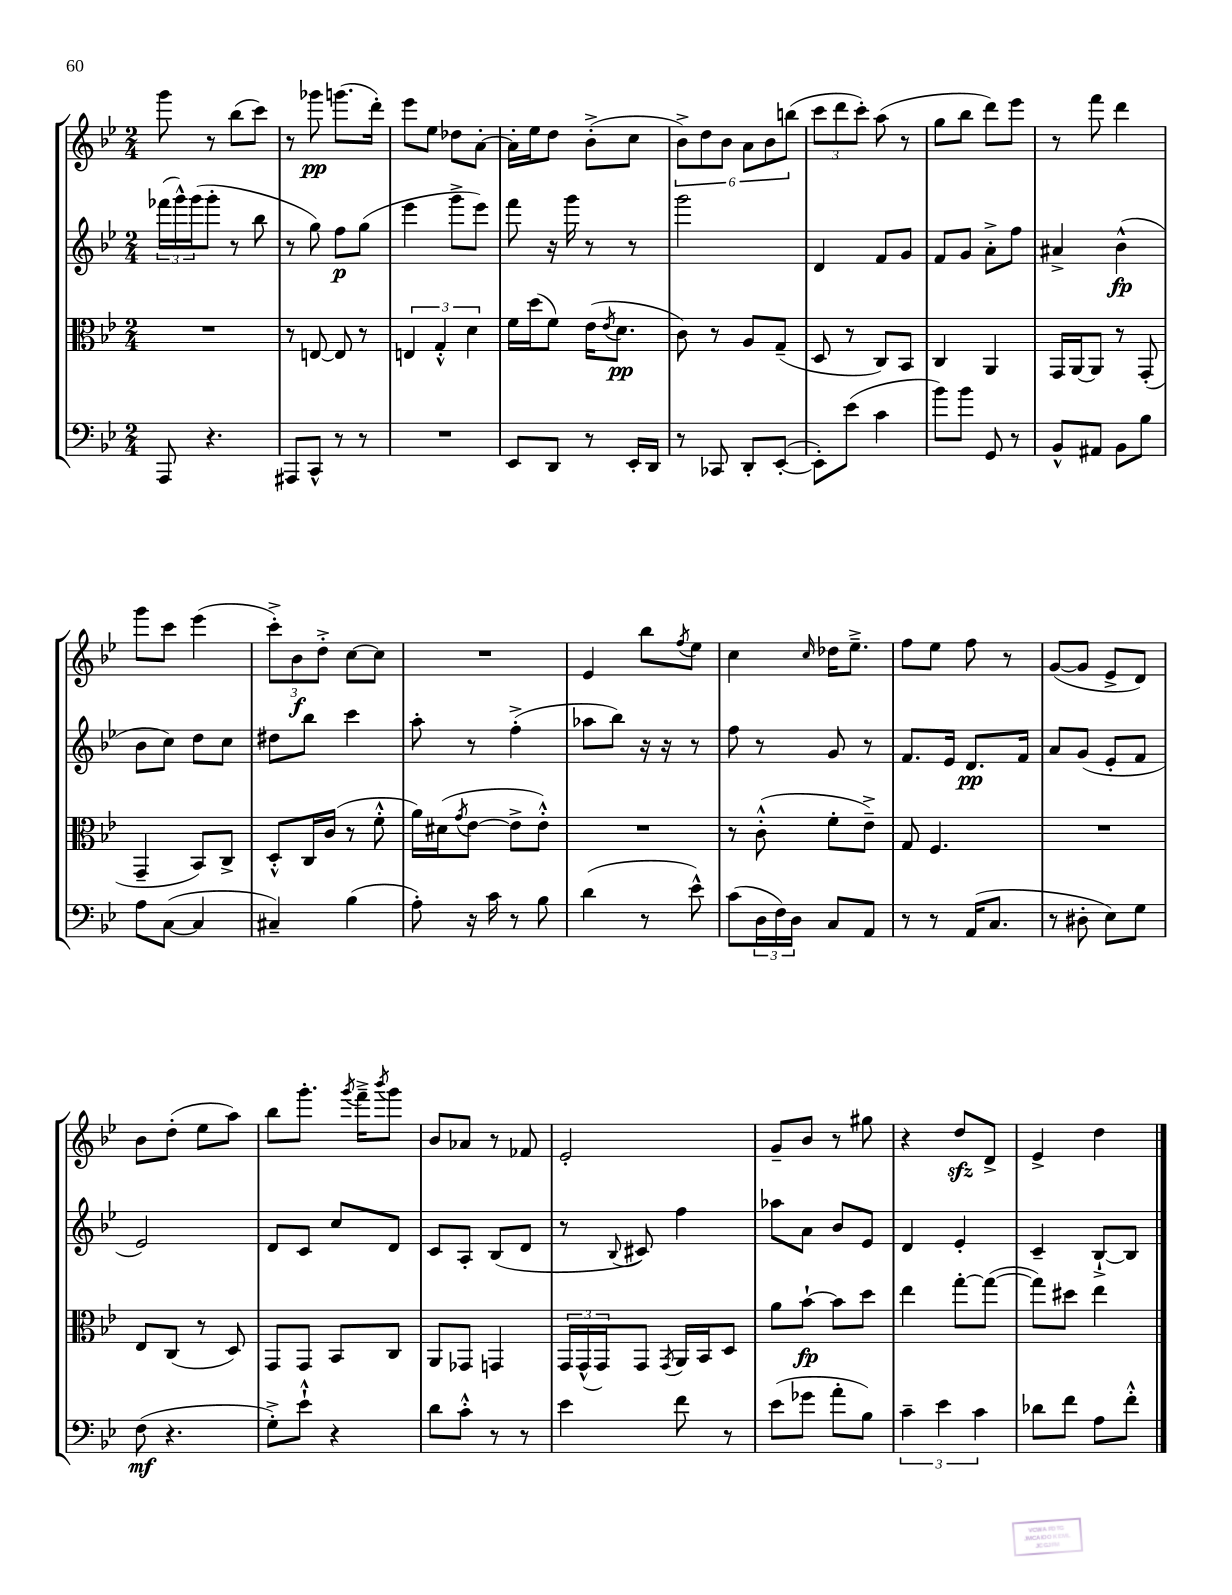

**kern	**dynam	**kern	**dynam	**kern	**dynam	**kern	**dynam
*part4	*part4	*part3	*part3	*part2	*part2	*part1	*part1
*staff4	*staff4	*staff3	*staff3	*staff2	*staff2	*staff1	*staff1
*clefF4	*	*clefC3	*	*clefG2	*	*clefG2	*
*k[b-e-]	*	*k[b-e-]	*	*k[b-e-]	*	*k[b-e-]	*
*M2/4	*	*M2/4	*	*M2/4	*	*M2/4	*
=29	=29	=29	=29	=29	=29	=29	=29
8AAA/	.	2r	.	(24fff-X\LL	.	8ggg\	.
.	.	.	.	24ggg^^\)	.	.	.
.	.	.	.	(24ggg\J	.	.	.
4.r	.	.	.	8ggg'\J	.	8r	.
.	.	.	.	8r	.	(8bb-\L	.
.	.	.	.	8bb-\	.	8ccc\J)	.
=30	=30	=30	=30	=30	=30	=30	=30
8AAA#X/L	.	8r	.	8r	.	8r	.
8CC^^/J	.	[8En/	.	8gg\)	.	8ggg-X\	pp
8r	.	8E/]	.	8ff\L	p	(8.gggn\L	.
8r	.	8r	.	(8gg\J	.	.	.
.	.	.	.	.	.	16ddd'\Jk)	.
=31	=31	=31	=31	=31	=31	=31	=31
2r	.	6En/	.	4eee-\	.	8eee-\L	.
.	.	.	.	.	.	8ee-\J	.
.	.	6G'^^/	.	.	.	.	.
.	.	.	.	8ggg^\L	.	8dd-X\L	.
.	.	6d\	.	.	.	.	.
.	.	.	.	8eee-\J)	.	[8a'\J	.
=32	=32	=32	=32	=32	=32	=32	=32
8EE-/L	.	16f\LL	.	8fff\	.	16a'\LL]	.
.	.	(16dd\J	.	.	.	16ee-\J	.
8DD/J	.	8f\J)	.	16r	.	8dd\J	.
.	.	.	.	16ggg\	.	.	.
8r	.	(16e-\KL	.	8r	.	(8b-'^\L	.
.	.	8qe-/	.	.	.	.	.
.	.	8.d\J	pp	.	.	.	.
16EE-'/LL	.	.	.	8r	.	8cc\J	.
16DD/JJ	.	.	.	.	.	.	.
=33	=33	=33	=33	=33	=33	=33	=33
8r	.	8c\)	.	2ggg\	.	12b-^\L)	.
.	.	.	.	.	.	12dd\	.
8CC-X/	.	8r	.	.	.	.	.
.	.	.	.	.	.	12b-\J	.
8DD'/L	.	8A/L	.	.	.	12a\L	.
.	.	.	.	.	.	12b-\	.
([8EE-'/J	.	(8G~/J	.	.	.	.	.
.	.	.	.	.	.	(12bbn\J	.
=34	=34	=34	=34	=34	=34	=34	=34
8EE-'\L])	.	8D/	.	4d/	.	12ccc\L	.
.	.	.	.	.	.	12ddd\	.
(8e-\J	.	8r	.	.	.	.	.
.	.	.	.	.	.	12ccc'\J)	.
4c\	.	8C/L)	.	8f/L	.	(8aa\	.
.	.	8BB-/J	.	8g/J	.	8r	.
=35	=35	=35	=35	=35	=35	=35	=35
8b-\L)	.	4C/	.	8f/L	.	8gg\L	.
8b-\J	.	.	.	8g/J	.	8bb-\J	.
8GG/	.	4AA/	.	8a'^\L	.	8ddd\L)	.
8r	.	.	.	8ff\J	.	8eee-\J	.
=36	=36	=36	=36	=36	=36	=36	=36
8BB-^^/L	.	16GG/LL	.	4a#X^/	.	8r	.
.	.	[16AA/J	.	.	.	.	.
8AA#X/J	.	8AA/J]	.	.	.	8fff\	.
8BB-\L	.	8r	.	(4b-^^\	fp	4ddd\	.
8B-\J	.	(8GG'/	.	.	.	.	.
!!LO:LB:g=z
=37	=37	=37	=37	=37	=37	=37	=37
8A\L	.	4GG~/	.	8b-\L	.	8ggg\L	.
([8C\J	.	.	.	8cc\J)	.	8ccc\J	.
4C/]	.	8BB-/L)	.	8dd\L	.	(4eee-\	.
.	.	8C^/J	.	8cc\J	.	.	.
=38	=38	=38	=38	=38	=38	=38	=38
4C#X~/)	.	8D'^^/L	.	8dd#X\L	.	12ccc'^\L)	.
.	.	.	.	.	.	12b-\	f
.	.	16C/L	.	8bb-\J	.	.	.
.	.	.	.	.	.	12dd'^\J	.
.	.	(16c/JJ	.	.	.	.	.
(4B-\	.	8r	.	4ccc\	.	[8cc\L	.
.	.	8f'^^\	.	.	.	8cc\J]	.
=39	=39	=39	=39	=39	=39	=39	=39
8A'\)	.	16a\LL)	.	8aa'\	.	2r	.
.	.	(16d#X\J	.	.	.	.	.
.	.	8qg/	.	.	.	.	.
16r	.	[8e-\J	.	8r	.	.	.
16c\	.	.	.	.	.	.	.
8r	.	8e-^\L]	.	(4ff'^\	.	.	.
8B-\	.	8e-'^^\J)	.	.	.	.	.
=40	=40	=40	=40	=40	=40	=40	=40
(4d\	.	2r	.	8aa-X\L	.	4e-/	.
.	.	.	.	8bb-\J)	.	.	.
8r	.	.	.	16r	.	8bb-\L	.
.	.	.	.	16r	.	.	.
.	.	.	.	.	.	8qff/	.
8e-^^\)	.	.	.	8r	.	8ee-\J	.
=41	=41	=41	=41	=41	=41	=41	=41
(8c\L	.	8r	.	8ff\	.	4cc\	.
24D\L	.	(8c'^^\	.	8r	.	.	.
24F\)	.	.	.	.	.	.	.
24D\JJ	.	.	.	.	.	.	.
.	.	.	.	.	.	16qqcc/	.
8C/L	.	8f'\L	.	8g/	.	16dd-X\KL	.
.	.	.	.	.	.	8.ee-~^\J	.
8AA/J	.	8e-~^\J)	.	8r	.	.	.
=42	=42	=42	=42	=42	=42	=42	=42
8r	.	8G/	.	8.f/L	.	8ff\L	.
8r	.	4.F/	.	.	.	8ee-\J	.
.	.	.	.	16e-/Jk	.	.	.
(16AA/KL	.	.	.	8.d/L	pp	8ff\	.
8.C/J	.	.	.	.	.	.	.
.	.	.	.	.	.	8r	.
.	.	.	.	16f/Jk	.	.	.
=43	=43	=43	=43	=43	=43	=43	=43
8r	.	2r	.	8a/L	.	([8g/L	.
8D#X'\	.	.	.	(8g/J	.	8g/J]	.
8E-\L)	.	.	.	8e-'/L	.	8e-^/L	.
8G\J	.	.	.	8f/J	.	8d/J)	.
!!LO:LB:g=z
=44	=44	=44	=44	=44	=44	=44	=44
(8F\	mf	8E-/L	.	2e-/)	.	8b-\L	.
4.r	.	(8C/J	.	.	.	(8dd'\J	.
.	.	8r	.	.	.	8ee-\L	.
.	.	8D/)	.	.	.	8aa\J)	.
=45	=45	=45	=45	=45	=45	=45	=45
8G'^\L)	.	8GG/L	.	8d/L	.	8bb-\L	.
8e-`^^\J	.	8GG/J	.	8c/J	.	8.ggg'\J	.
4r	.	8BB-/L	.	8cc/L	.	.	.
.	.	.	.	.	.	8qggg/	.
.	.	.	.	.	.	16fff~^\KL	.
.	.	.	.	.	.	8qbbb-/	.
.	.	8C/J	.	8d/J	.	8ggg\J	.
=46	=46	=46	=46	=46	=46	=46	=46
8d\L	.	8AA/L	.	8c/L	.	8b-/L	.
8c'^^\J	.	8GG-X/J	.	8A'/J	.	8a-X/J	.
8r	.	4GGn/	.	(8B-/L	.	8r	.
8r	.	.	.	8d/J	.	8f-X/	.
=47	=47	=47	=47	=47	=47	=47	=47
4e-\	.	24GG/LL	.	8r	.	2e-'/	.
.	.	(24GG^^/	.	.	.	.	.
.	.	24GG/J)	.	.	.	.	.
.	.	.	.	8qqB-/	.	.	.
.	.	8GG/J	.	8c#X/)	.	.	.
.	.	8qGG/	.	.	.	.	.
8f\	.	16AA/LL	.	4ff\	.	.	.
.	.	16BB-/J	.	.	.	.	.
8r	.	8D/J	.	.	.	.	.
=48	=48	=48	=48	=48	=48	=48	=48
(8e-\L	.	8a\L	.	8aa-X\L	.	8g~/L	.
8g-X\J	.	[8b-`\J	fp	8a\J	.	8b-/J	.
8a'\L	.	8b-\L]	.	8b-/L	.	8r	.
8B-\J)	.	8dd\J	.	8e-/J	.	8gg#X\	.
=49	=49	=49	=49	=49	=49	=49	=49
6c~\	.	4ee-\	.	4d/	.	4r	.
6e-\	.	.	.	.	.	.	.
.	.	[8gg'\L	.	4e-'/	.	8ddzz/L	.
6c\	.	.	.	.	.	.	.
.	.	(8gg\J_	.	.	.	8d^/J	.
=50	=50	=50	=50	=50	=50	=50	=50
8d-X\L	.	8gg\L])	.	4c~/	.	4e-^/	.
8f\J	.	8dd#X\J	.	.	.	.	.
8A\L	.	4ee-\	.	[8B-`^/L	.	4dd\	.
8f'^^\J	.	.	.	8B-/J]	.	.	.
==	==	==	==	==	==	==	==
*-	*-	*-	*-	*-	*-	*-	*-
